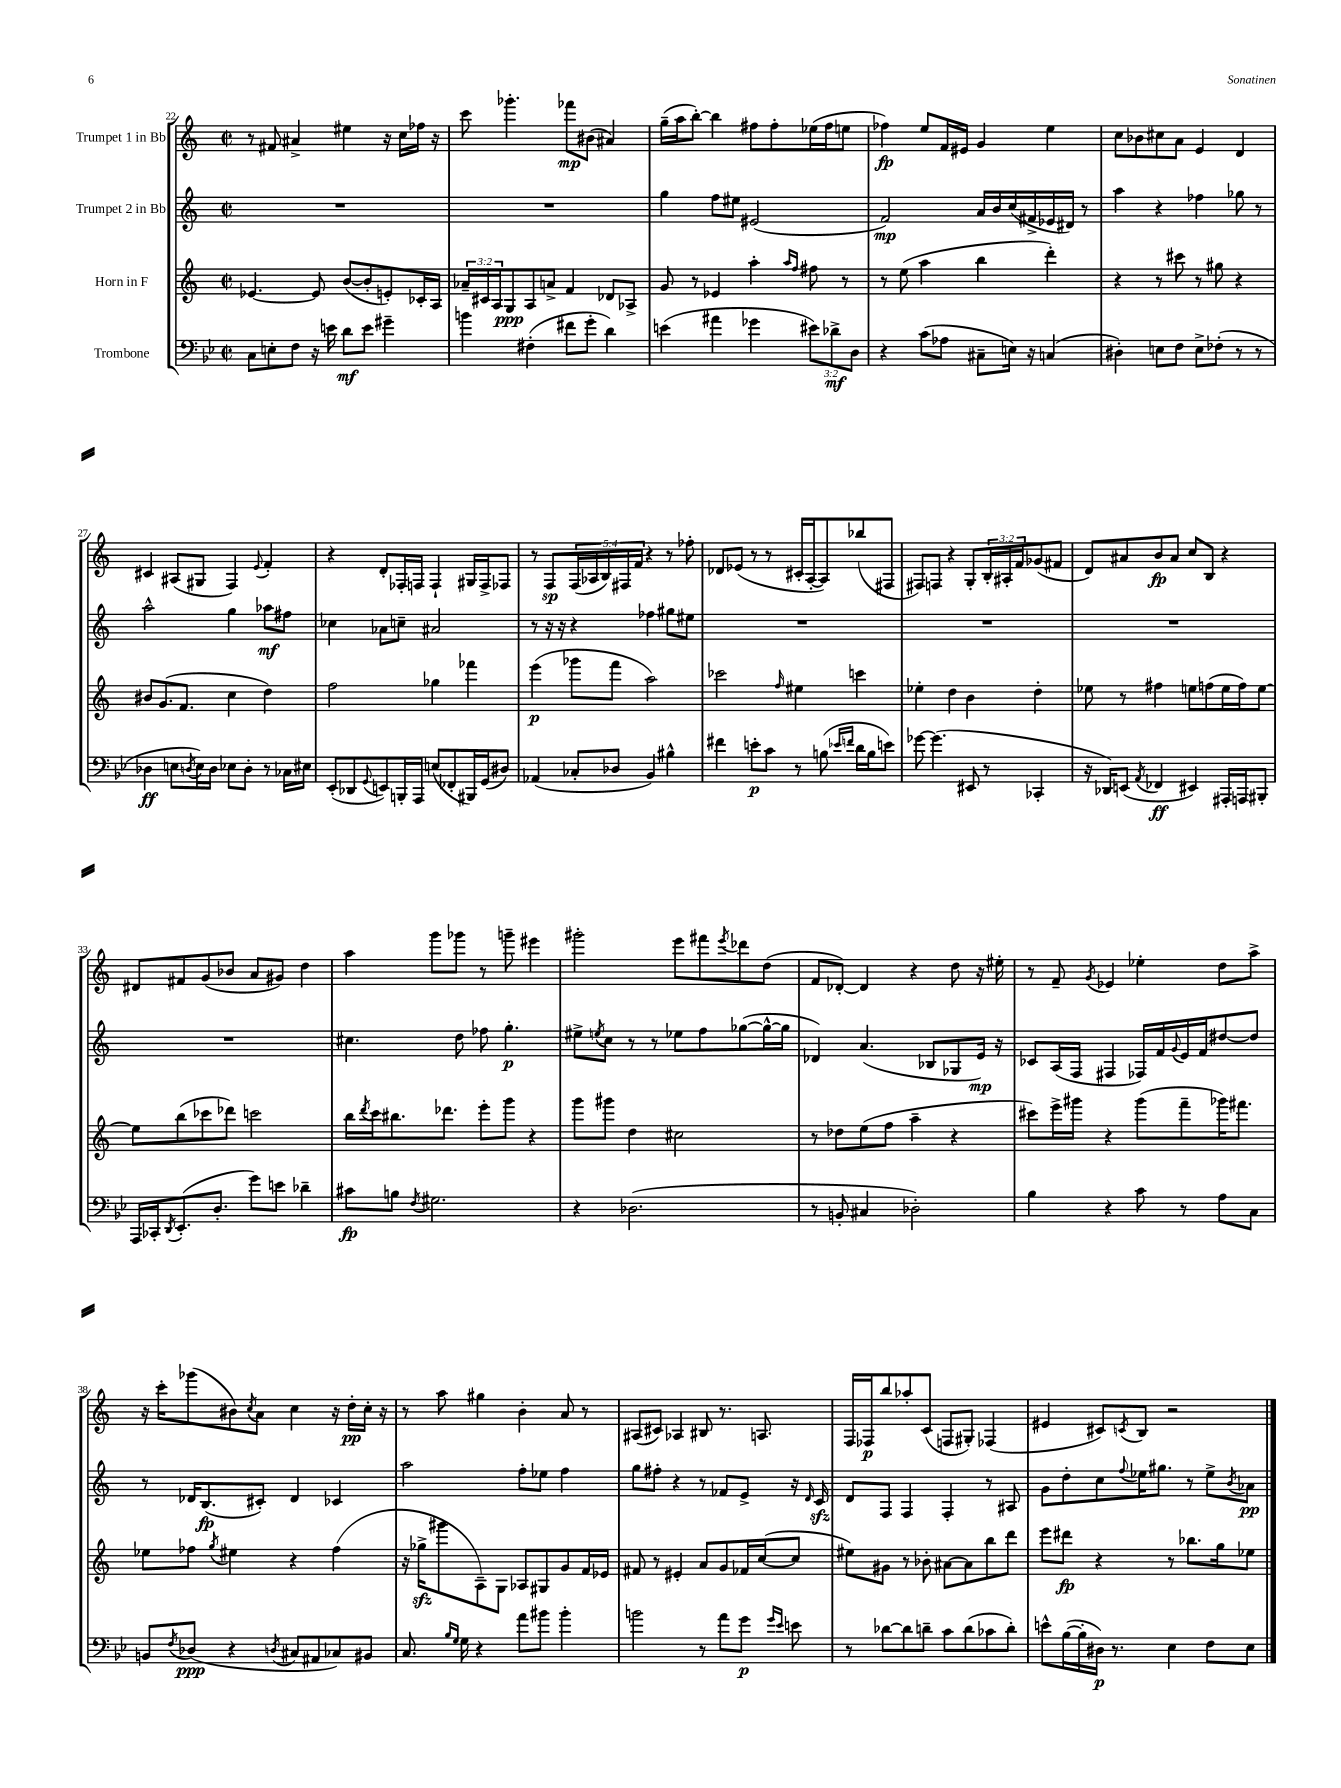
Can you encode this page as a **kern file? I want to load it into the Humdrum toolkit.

**kern	**dynam	**kern	**dynam	**kern	**dynam	**kern	**dynam
*part4	*part4	*part3	*part3	*part2	*part2	*part1	*part1
*staff4	*staff4	*staff3	*staff3	*staff2	*staff2	*staff1	*staff1
*I"Trombone	*	*I"Horn in F	*	*I"Trumpet 2 in Bb	*	*I"Trumpet 1 in Bb	*
*clefF4	*	*clefG2	*	*clefG2	*	*clefG2	*
*k[b-e-]	*	*k[]	*	*k[]	*	*k[]	*
*M2/2	*	*M2/2	*	*M2/2	*	*M2/2	*
*met(c|)	*	*met(c|)	*	*met(c|)	*	*met(c|)	*
=22	=22	=22	=22	=22	=22	=22	=22
8C\L	.	[4.e-X/	.	1r	.	8r	.
8En'\	.	.	.	.	.	8f#X/	.
8F\J	.	.	.	.	.	4a#X^/	.
16r	.	8e-/]	.	.	.	.	.
16en\	.	.	.	.	.	.	.
8d\L	mf	([8b/L	.	.	.	4ee#X\	.
8e\J	.	8b'/]	.	.	.	.	.
4g#X~\	.	8en'/)	.	.	.	16r	.
.	.	.	.	.	.	16cc\LL	.
.	.	16c-X'/L	.	.	.	16ff-X\JJ	.
.	.	16A/JJ	.	.	.	16r	.
=23	=23	=23	=23	=23	=23	=23	=23
4bn\	.	24a-X~/LL	.	1r	.	8ccc\	.
.	.	24c#X/	.	.	.	.	.
.	.	24A/J	.	.	.	.	.
.	.	8G/	ppp	.	.	4.ggg-X'\	.
(4F#X'\	.	8A/	.	.	.	.	.
.	.	8an^/J	.	.	.	.	.
8f#X\L	.	4f/	.	.	.	8fff-X\L	mp
8g'\J	.	.	.	.	.	(8b#X\J	.
4d\)	.	8d-X/L	.	.	.	4a#X/)	.
.	.	8A-X^/J	.	.	.	.	.
=24	=24	=24	=24	=24	=24	=24	=24
(4en\	.	8g/	.	4gg\	.	(16gg~\LL	.
.	.	.	.	.	.	16aa\J	.
.	.	8r	.	.	.	[8bb'\J)	.
4a#X\	.	4e-X/	.	8ff\L	.	4bb\]	.
.	.	.	.	8ee#X\J	.	.	.
4g-X\	.	4aa'\	.	(2e#X/	.	8ff#X\L	.
.	.	.	.	.	.	8ff#'\	.
.	.	16qqaa/LL	.	.	.	.	.
.	.	16qqff/JJ	.	.	.	.	.
12e#X\L)	.	8ff#X\	.	.	.	(16ee-X\L	.
.	.	.	.	.	.	16ff#\J	.
12d-X^\	mf	.	.	.	.	.	.
.	.	8r	.	.	.	8een\J	.
12D\J	.	.	.	.	.	.	.
=25	=25	=25	=25	=25	=25	=25	=25
4r	.	8r	.	2f/)	mp	4ff-X\)	fp
.	.	(8ee\	.	.	.	.	.
(8c\L	.	4aa\	.	.	.	8ee/L	.
8A-X\J	.	.	.	.	.	16f/L	.
.	.	.	.	.	.	16e#X/JJ	.
8C#X~\L	.	4bb\	.	16a/LL	.	4g/	.
.	.	.	.	16b/	.	.	.
16En\Jk)	.	.	.	(16cc/	.	.	.
16r	.	.	.	16f#X^/	.	.	.
(4Cn/	.	4ddd'\)	.	16e-X/	.	4ee\	.
.	.	.	.	16d#X/JJ)	.	.	.
.	.	.	.	8r	.	.	.
=26	=26	=26	=26	=26	=26	=26	=26
4D#X'\)	.	4r	.	4aa\	.	8cc\L	.
.	.	.	.	.	.	8b-X\	.
8En\L	.	8r	.	4r	.	8cc#X\	.
8F\J	.	8ccc#X\	.	.	.	8a\J	.
8E^\L	.	8r	.	4ff-X\	.	4e/	.
(8F-X'\J	.	8gg#X\	.	.	.	.	.
8r	.	4r	.	8gg-X\	.	4d/	.
8r	.	.	.	8r	.	.	.
!!LO:LB:g=z
=27	=27	=27	=27	=27	=27	=27	=27
4D-X\	ff	8b#X/L	.	2aa^^\	.	4c#X/	.
.	.	(8.g/	.	.	.	.	.
8En\L	.	.	.	.	.	(8A#X/L	.
.	.	8.f/J	.	.	.	.	.
8qDn/	.	.	.	.	.	.	.
16E\L)	.	.	.	.	.	8G#X/J	.
16D\JJ	.	.	.	.	.	.	.
8E-X\L	.	4cc\	.	4gg\	.	4F/)	.
8D'\J	.	.	.	.	.	.	.
.	.	.	.	.	.	8qqe/	.
8r	.	4dd\)	.	8aa-X\L	mf	4f'/	.
16C-X\LL	.	.	.	8ff#X\J	.	.	.
16E#X\JJ	.	.	.	.	.	.	.
=28	=28	=28	=28	=28	=28	=28	=28
(8EE-'/L	.	2ff\	.	4cc-X\	.	4r	.
8DD-X/	.	.	.	.	.	.	.
8qqGG/	.	.	.	.	.	.	.
8EEn/)	.	.	.	8a-X\L	.	8d'/L	.
16BBBn'/L	.	.	.	8ccn~\J	.	16F-X'/L	.
16AAA/JJ	.	.	.	.	.	16Fn/JJ	.
(8En/L	.	4gg-X\	.	2a#X/	.	4F`/	.
8FF-X'/	.	.	.	.	.	.	.
16BBB#X/L)	.	4fff-X\	.	.	.	16G#X/LL	.
(16GG/J	.	.	.	.	.	16F^/J	.
8D#X/J)	.	.	.	.	.	8F-X/J	.
=29	=29	=29	=29	=29	=29	=29	=29
(4AA-X/	.	(4eee\	p	8r	.	8r	.
.	.	.	.	16r	.	8F/L	sp
.	.	.	.	16r	.	.	.
8C-X'/L	.	8ggg-X\L	.	4r	.	(20F/L	.
.	.	.	.	.	.	20A-X/	.
.	.	.	.	.	.	20B/)	.
8D-X/J	.	8fff\J	.	.	.	.	.
.	.	.	.	.	.	20F#X/	.
.	.	.	.	.	.	20f/JJ	.
4BB-/)	.	2aa\)	.	4ff-X\	.	4r	.
4B#X^^\	.	.	.	8gg#X\L	.	8r	.
.	.	.	.	8ee#X\J	.	8ff-X'\	.
=30	=30	=30	=30	=30	=30	=30	=30
4f#X\	.	2ccc-X\	.	1r	.	8d-X/L	.
.	.	.	.	.	.	(8e-X/J	.
8en'\L	p	.	.	.	.	8r	.
8c\J	.	.	.	.	.	8r	.
.	.	16qqff/	.	.	.	.	.
8r	.	4ee#X\	.	.	.	16c#X'/LL	.
.	.	.	.	.	.	[16A'/J	.
(8Bn\	.	.	.	.	.	8A/])	.
16qqe-X/LL	.	.	.	.	.	.	.
16qqfn/JJ	.	.	.	.	.	.	.
16d\LL	.	4cccn\	.	.	.	(8bb-X/	.
16B\J	.	.	.	.	.	.	.
8en\J)	.	.	.	.	.	8F#X/J	.
=31	=31	=31	=31	=31	=31	=31	=31
[8g-X\	.	4ee-X'\	.	1r	.	8F#X/L)	.
(4.g-\]	.	.	.	.	.	8Fn/J	.
.	.	4dd\	.	.	.	4r	.
8EE#X/	.	4b\	.	.	.	8G'/L	.
8r	.	.	.	.	.	24B'/L	.
.	.	.	.	.	.	24A#X'/	.
.	.	.	.	.	.	24f/J	.
4CC-X'/	.	4dd'\	.	.	.	(8g-X/	.
.	.	.	.	.	.	8f#X/J	.
=32	=32	=32	=32	=32	=32	=32	=32
16r	.	8ee-X\	.	1r	.	8d/L)	.
16DD-X/KL)	.	.	.	.	.	.	.
(8EEn/J	.	8r	.	.	.	8a#X/	.
8qAA/	.	.	.	.	.	.	.
4FF-X/	ff	4ff#X\	.	.	.	8b/	fp
.	.	.	.	.	.	8a#/J	.
4EE#X/)	.	8een\L	.	.	.	8cc/L	.
.	.	(8ffn\	.	.	.	8B/J	.
16AAA#X'/LL	.	16ee\L	.	.	.	4r	.
16AAAn/J	.	16ff\J)	.	.	.	.	.
8BBB#X'/J	.	[8ee\J	.	.	.	.	.
!!LO:LB:g=z
=33	=33	=33	=33	=33	=33	=33	=33
16AAA/LL	.	8ee\L]	.	1r	.	8d#X/L	.
16CC-X'/J	.	.	.	.	.	.	.
8qDD/	.	.	.	.	.	.	.
(8.EE-'/	.	(8bb\	.	.	.	8f#X/	.
.	.	8ccc-X\	.	.	.	(8g/	.
8.D'/J	.	.	.	.	.	.	.
.	.	8ddd-X\J)	.	.	.	8b-X/J	.
8g\L)	.	2cccn\	.	.	.	8a/L	.
8en\J	.	.	.	.	.	8g#X/J)	.
4d-X~\	.	.	.	.	.	4dd\	.
=34	=34	=34	=34	=34	=34	=34	=34
8c#X\L	fp	16bb\LL	.	4.cc#X\	.	4aa\	.
.	.	8qddd/	.	.	.	.	.
.	.	16ccc\J	.	.	.	.	.
8Bn\J	.	8.bb#X\	.	.	.	.	.
8qF/	.	.	.	.	.	.	.
2.G#X\	.	.	.	.	.	8ggg\L	.
.	.	8.ddd-X\J	.	.	.	.	.
.	.	.	.	8dd\	.	8ggg-X\J	.
.	.	8eee'\L	.	8ff-X\	.	8r	.
.	.	8ggg\J	.	4.gg'\	p	8gggn~\	.
.	.	4r	.	.	.	4eee#X\	.
=35	=35	=35	=35	=35	=35	=35	=35
4r	.	8ggg\L	.	8ee#X^\L	.	2ggg#X'\	.
.	.	.	.	8qeen/	.	.	.
.	.	8ggg#X\J	.	8cc\J	.	.	.
(2.D-X\	.	4dd\	.	8r	.	.	.
.	.	.	.	8r	.	.	.
.	.	2cc#X\	.	8ee-X\L	.	8eee\L	.
.	.	.	.	8ff\	.	8fff#X\	.
.	.	.	.	.	.	8qeee/	.
.	.	.	.	([8gg-X\	.	8ddd-X\	.
.	.	.	.	16gg-^^\L_	.	(8dd\J	.
.	.	.	.	16gg-\JJ]	.	.	.
=36	=36	=36	=36	=36	=36	=36	=36
8r	.	8r	.	4d-X/)	.	8f/L	.
8BBn'/	.	8dd-X\L	.	.	.	[8d-X'/J)	.
4C#X/	.	(8ee\	.	(4.a/	.	4d-/]	.
.	.	8ff\J	.	.	.	.	.
2D-X'\)	.	4aa~\	.	.	.	4r	.
.	.	.	.	8B-X/L	.	.	.
.	.	4r	.	8G-X/	.	8dd\	.
.	.	.	.	16e/Jk)	mp	16r	.
.	.	.	.	16r	.	16ee#X'\	.
=37	=37	=37	=37	=37	=37	=37	=37
4B-\	.	8ccc#X\L)	.	8c-X/L	.	8r	.
.	.	16eee^\L	.	(16A/L	.	8f~/	.
.	.	16ggg#X\JJ	.	16F/JJ	.	.	.
.	.	.	.	.	.	8qg/	.
4r	.	4r	.	4F#X/	.	4e-X/	.
8c\	.	(8ggg#\L	.	16F-X/LL)	.	4ee-X'\	.
.	.	.	.	16f/	.	.	.
.	.	.	.	8qqg/	.	.	.
8r	.	8fff~\	.	16e/	.	.	.
.	.	.	.	16f/J	.	.	.
8A\L	.	16ggg-X\K)	.	[8dd#X/	.	8dd\L	.
.	.	8.fff#X\J	.	.	.	.	.
8C\J	.	.	.	8dd#/J]	.	8aa^\J	.
!!LO:LB:g=z
=38	=38	=38	=38	=38	=38	=38	=38
8BBn/L	.	8ee-X\L	.	8r	.	16r	.
.	.	.	.	.	.	16ccc'\KL	.
8qF/	.	.	.	.	.	.	.
(8D-X/J	ppp	8ff-X\J	.	16d-X/KL	.	(8ggg-X\	.
.	.	.	.	(8.B/	fp	.	.
.	.	8qgg/	.	.	.	.	.
4r	.	4ee#X\	.	.	.	8b#X\)	.
.	.	.	.	.	.	8qcc/	.
.	.	.	.	8c#X'/J)	.	8a\J	.
8qDn/	.	.	.	.	.	.	.
8C#X/L	.	4r	.	4d-/	.	4cc\	.
8AA#X/	.	.	.	.	.	.	.
8C-X/)	.	(4ff-\	.	4c-X/	.	16r	.
.	.	.	.	.	.	16dd'\LL	pp
8BB#X/J	.	.	.	.	.	16cc'\JJ	.
.	.	.	.	.	.	16r	.
=39	=39	=39	=39	=39	=39	=39	=39
8.C/	.	16r	.	2aa\	.	8r	.
.	.	16gg-Xzz^\KL	.	.	.	.	.
.	.	8ggg#X\	.	.	.	8aa\	.
16qqB-/LL	.	.	.	.	.	.	.
16qqG/JJ	.	.	.	.	.	.	.
16G\	.	.	.	.	.	.	.
4r	.	8A~\)	.	.	.	4gg#X\	.
.	.	8G\J	.	.	.	.	.
8a\L	.	8A-X/L	.	8ff'\L	.	4b'\	.
8b#X\J	.	8G#X/	.	8ee-X\J	.	.	.
4b#'\	.	8g/	.	4ff\	.	8a/	.
.	.	16f/L	.	.	.	8r	.
.	.	16e-X/JJ	.	.	.	.	.
=40	=40	=40	=40	=40	=40	=40	=40
2bn\	.	8f#X/	.	8gg\L	.	(8A#X/L	.
.	.	8r	.	8ff#X'\J	.	8c#X/J)	.
.	.	4e#X'/	.	4r	.	4A-X/	.
8r	.	8a/L	.	8r	.	8B#X/	.
8a\L	.	8g/	.	8f-X/L	.	8.r	.
8g\J	p	16f-X/L	.	8e^/J	.	.	.
.	.	([16cc/J	.	.	.	8.An/	.
16qqg/LL	.	.	.	.	.	.	.
16qqe-/JJ	.	.	.	.	.	.	.
8en\	.	8cc/J]	.	16r	.	.	.
.	.	.	.	16qqd/	.	.	.
.	.	.	.	16czz/	.	.	.
=41	=41	=41	=41	=41	=41	=41	=41
8r	.	8ee#X\L)	.	8d/L	.	16F/LL	.
.	.	.	.	.	.	16F-X/J	p
[8d-X\L	.	8g#X\J	.	8F/J	.	8bb/	.
8d-\]	.	8r	.	4F/	.	8aa-X'/	.
8dn~\J	.	8b-X'\	.	.	.	(8c/J	.
8c\L	.	[8a#X\L	.	4F'/	.	8Fn/L	.
(8d\	.	8a#\]	.	.	.	8G#X'/J)	.
8c-X\	.	8bb\	.	8r	.	(4F-X/	.
8d'\J)	.	8ddd\J	.	8A#X/	.	.	.
=42	=42	=42	=42	=42	=42	=42	=42
8en^^\L	.	8eee\L	.	8g\L	.	4e#X/	.
([16B-\L	.	8ddd#X\J	fp	8dd'\	.	.	.
16B-'\]	.	.	.	.	.	.	.
16D#X\JJ)	p	4r	.	8cc\	.	8c#X/L)	.
8.r	.	.	.	.	.	.	.
.	.	.	.	8qqff/	.	8qcn/	.
.	.	.	.	16ee-X\K	.	8B/J	.
.	.	.	.	8.gg#X\J	.	.	.
4E-\	.	8r	.	.	.	2r	.
.	.	8.bb-X\L	.	8r	.	.	.
8F\L	.	.	.	8ee-^\L	.	.	.
.	.	16gg\k	.	.	.	.	.
.	.	.	.	8qb/	.	.	.
8E-\J	.	8ee-X\J	.	8a-X\J	pp	.	.
==	==	==	==	==	==	==	==
*-	*-	*-	*-	*-	*-	*-	*-
